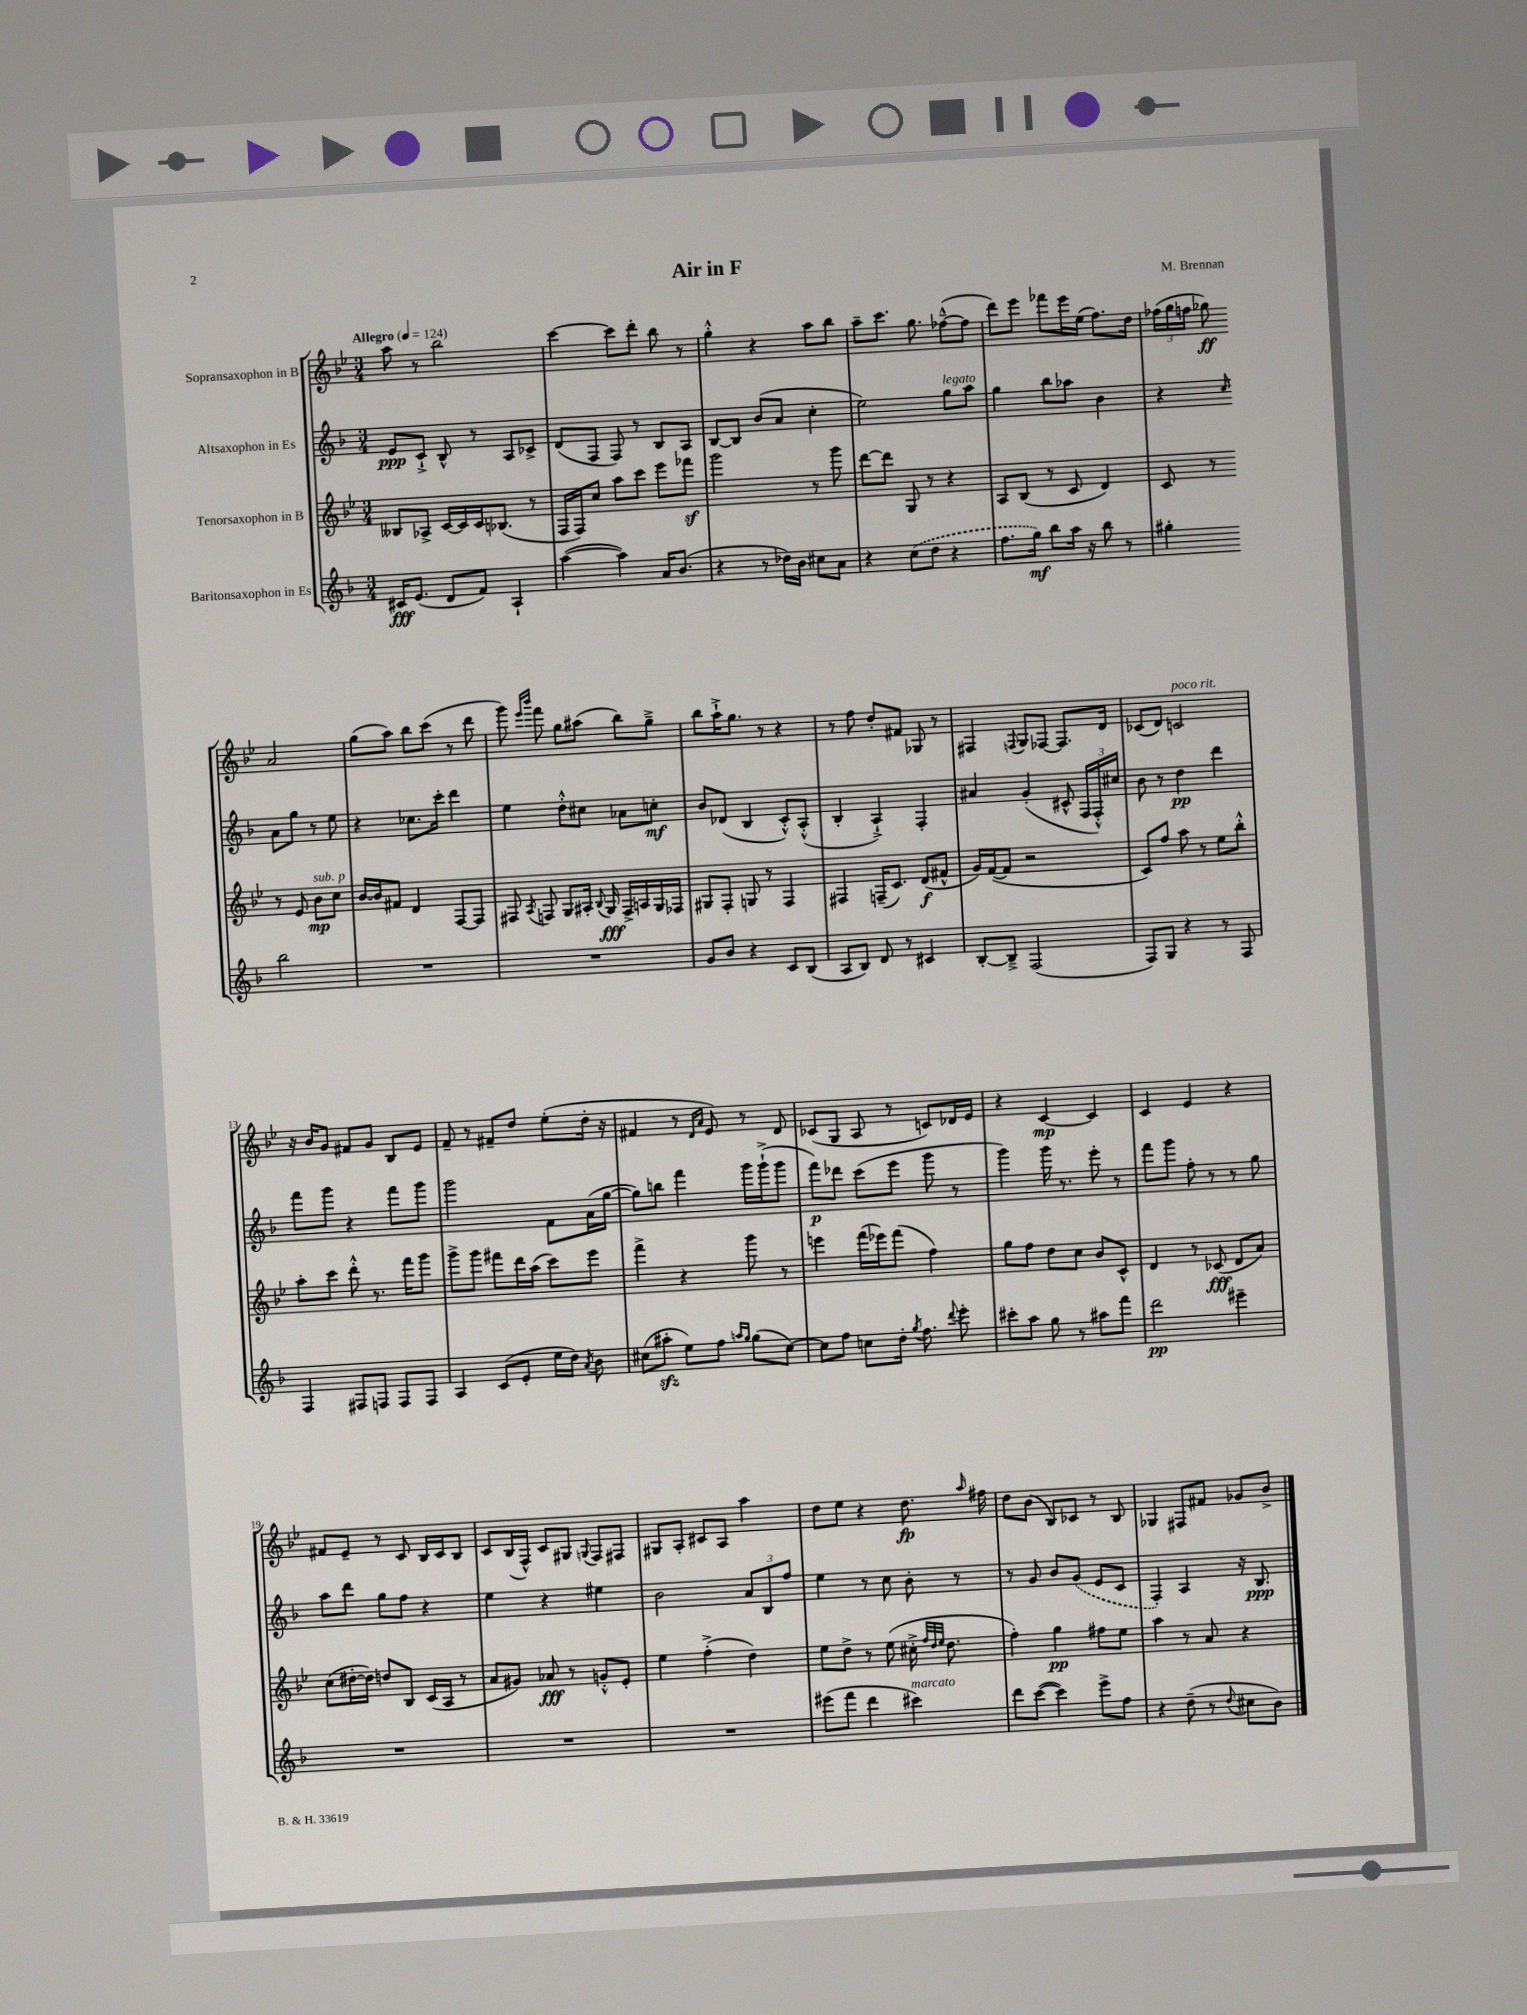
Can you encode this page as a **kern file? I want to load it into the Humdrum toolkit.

**kern	**kern	**kern	**kern
*staff4	*staff3	*staff2	*staff1
*clefG2	*clefG2	*clefG2	*clefG2
*k[b-]	*k[b-e-]	*k[b-]	*k[b-e-]
*M3/4	*M3/4	*M3/4	*M3/4
*MM124	*MM124	*MM124	*MM124
16c#	8B--	8e	8aa
(8.e	.	.	.
.	8A-^	8c`^	8r
8d	[16c	8B-^^	2bb-
.	16c]	.	.
8f)	16c	8r	.
.	(8.B-	.	.
4A`	.	8A	.
.	8r	8c-^	.
=	=	=	=
([4aa	16F	(8d	[4ccc
.	16F)	.	.
.	8cc	8F	.
4aa])	8aa	8F)	8ccc]
.	8ccc	8r	8ddd'
16a	8eee-	8B-	8bb-
(8.b-	.	.	.
.	8fff-	8A	8r
=	=	=	=
4r	2ggg	[8B-	4gg'^^
.	.	8B-]	.
8r	.	(8b-	4r
16dd-)	.	8a	.
16b-	.	.	.
8cc#	8r	4cc'	8aa
8a	8ggg	.	8bb-
=	=	=	=
4r	[8ddd	2ee)	8aa~
.	8ddd]	.	8.ccc
(8cc	8G	.	.
.	.	.	8.gg
8dd	8r	.	.
4r	4r	8gg	([8ff-~^^
.	.	8aa	8ff-]
=	=	=	=
8.ff	8A	4gg	8ddd)
.	(8B-	.	8eee-
16gg)	.	.	.
8bb-	8r	8bb-	8fff-
16aa	8c	8aa-	16eee-
16r	.	.	(16ee-
8bb-	4d)	4b-	8.ff)
8r	.	.	.
.	.	.	16dd
=	=	=	=
4gg#'	8c	4r	(24ff-
.	.	.	24gg
.	.	.	24ff
.	8r	.	8gg-)
.	.	16qqcc	.
2bb-	8r	8a	2a
.	8e-	8gg	.
.	8b-	8r	.
.	8cc	8ee	.
=	=	=	=
2.r	[16b-	4r	(8gg
.	16b-]	.	.
.	8f#	.	8aa)
.	4d	8.cc-	8bb-
.	.	.	(8ccc
.	.	16ccc'	.
.	[8F	4ddd	8r
.	8F]	.	8ddd
=	=	=	=
2.r	8F#	4ee	8ggg)
.	.	.	16qqeee-
.	8qA	.	16qqbbb-
.	8F	.	8fff
.	8G	8dd'^^	8gg
.	16A#'	8cc#	(8aa#
.	8qqB-	.	.
.	16G	.	.
.	16F^	8a-	8bb-)
.	16A	.	.
.	16G	8cc'	8gg~^
.	16F-	.	.
=	=	=	=
8g	8G#	8b-	8bb-
8b-	8F'	(8d-	16aa`^
.	.	.	8.gg
4r	8G	4B-	.
.	8r	.	8r
8c	4F	8c'^^)	4r
(8B-	.	(8A'^^	.
=	=	=	=
8A	4F#	4B-'	8r
8B-)	.	.	8ff
8d	(16F~	4A`^)	8dd'
.	8.c)	.	.
8r	.	.	8f#
4c#	(8d	4F'	8G-
.	8f#^^	.	8r
=	=	=	=
[8B-'	16g)	4a#	4F#
.	([16f	.	.
8B-~^]	8f]	.	.
.	.	.	8qqF
(2F	2r	(4g'	8G
.	.	.	[8F-
.	.	8c#^^	8.F-]
.	.	24F	.
.	.	24F'^^)	.
.	.	.	16d
.	.	24cc#	.
=	=	=	=
8F)	8c)	8b-	(8c-
8G	8ff	8r	8d)
4r	8aa	4dd	2c
.	8r	.	.
8r	8ee-	4ddd	.
8F	8bb-'^^	.	.
=	=	=	=
4F	8aa'	8fff	16r
.	.	.	16b-
.	8ccc	8ggg	8g
8F#	8ddd'^^	4r	8f#
8F	8.r	.	8g
8F	.	8fff	8B-
.	16fff	.	.
8F	8ggg	8ggg	8e-
=	=	=	=
4A	8ggg^	2ggg	8f~
.	8ggg	.	8r
(8c	8fff#	.	8f#~
8e'	16ddd	.	8dd
.	(16aa	.	.
16ee	8ccc)	8f	(8ee-'
16dd)	.	.	.
8qa	.	.	.
8b-	8eee-	(16a	16dd'
.	.	[16gg	16r
=	=	=	=
(8cc#	4fff^	8gg])	4f#
8aa#'	.	8bb	.
8ee)	4r	4fff	8r
.	.	.	16qqd
.	.	.	16qqa
8ff	.	.	8e-)
16qqaa	.	.	.
16qqgg	.	.	.
(8gg	8ggg	16ggg	8r
.	.	(16ggg`^	.
[8cc#)	8r	8ggg	8d
=	=	=	=
8cc#]	4eee	8fff)	(8c-
8ff	.	8ddd-	8G
8cc	(16fff	(8ccc	8A
.	16eee-)	.	.
16dd'	(8fff	8eee	8r
8qgg	.	.	.
8.ff	.	.	.
.	4ff)	8ggg	8c)
8qqddd	.	.	.
8eee'	.	8r	16d-
.	.	.	16e-
=	=	=	=
8ccc#'	8gg	4ggg)	4r
8aa	8ff	.	.
8gg	8dd	16ggg	[4c
.	.	8.r	.
8r	8cc	.	.
8aa#	8b-	8eee'	4c]
8fff	8c^^	8r	.
=	=	=	=
2ddd	4d	8fff	4c
.	.	8ggg	.
.	8r	8ff'	4e-
.	(8c-	8r	.
4eee#~	8d	8r	4r
.	8a)	8gg	.
=	=	=	=
2.r	(8cc	8aa	8f#
.	[16dd#'	8ddd	8e-~
.	16dd#])	.	.
.	8dd	8gg	8r
.	8B-	8ff	8c
.	(16c	4r	16B-
.	16A	.	16c
.	8r	.	8B-
=	=	=	=
2.r	8a	4ee	8c
.	8g#)	.	(16B-
.	.	.	16F^^)
.	8a-	4r	8c
.	8r	.	8G#
.	.	.	8qqG
.	8g'^^	4ee#	8F
.	8e-'	.	8F#
=	=	=	=
2.r	4ee-	2b-	8G#
.	.	.	8A'
.	(4ff'^	.	8c#
.	.	.	8A
.	4dd)	12a	4aa
.	.	12B-	.
.	.	12ff	.
=	=	=	=
(8eee#	8ee-	4ee	8dd
8fff	8dd^	.	8ee-
4ddd	8r	8r	4r
.	(8ee-	8cc	.
4ccc#)	16cc#'^	8b-'	8.dd
.	32qqff	.	.
.	32qqdd	.	.
.	32qqee-	.	.
.	8.dd	.	.
.	.	8r	.
.	.	.	16qqaa
.	.	.	16ff#
=	=	=	=
8ddd	4ff')	8r	8dd
([8ccc	.	8g	(8b-
4ccc])	4gg	8b-	8B-)
.	.	(8g	8c-
8eee^	8ff#	8e	8r
8ff	8ee-	8c	8B-
=	=	=	=
4r	4aa	4F')	4G-
(8dd~	8r	4A	8F#
8r	8a	.	8f#
8qqdd	.	.	.
8cc#	4r	16r	8g-
.	.	8.B-	.
8b-)	.	.	8b-^
==	==	==	==
*-	*-	*-	*-
